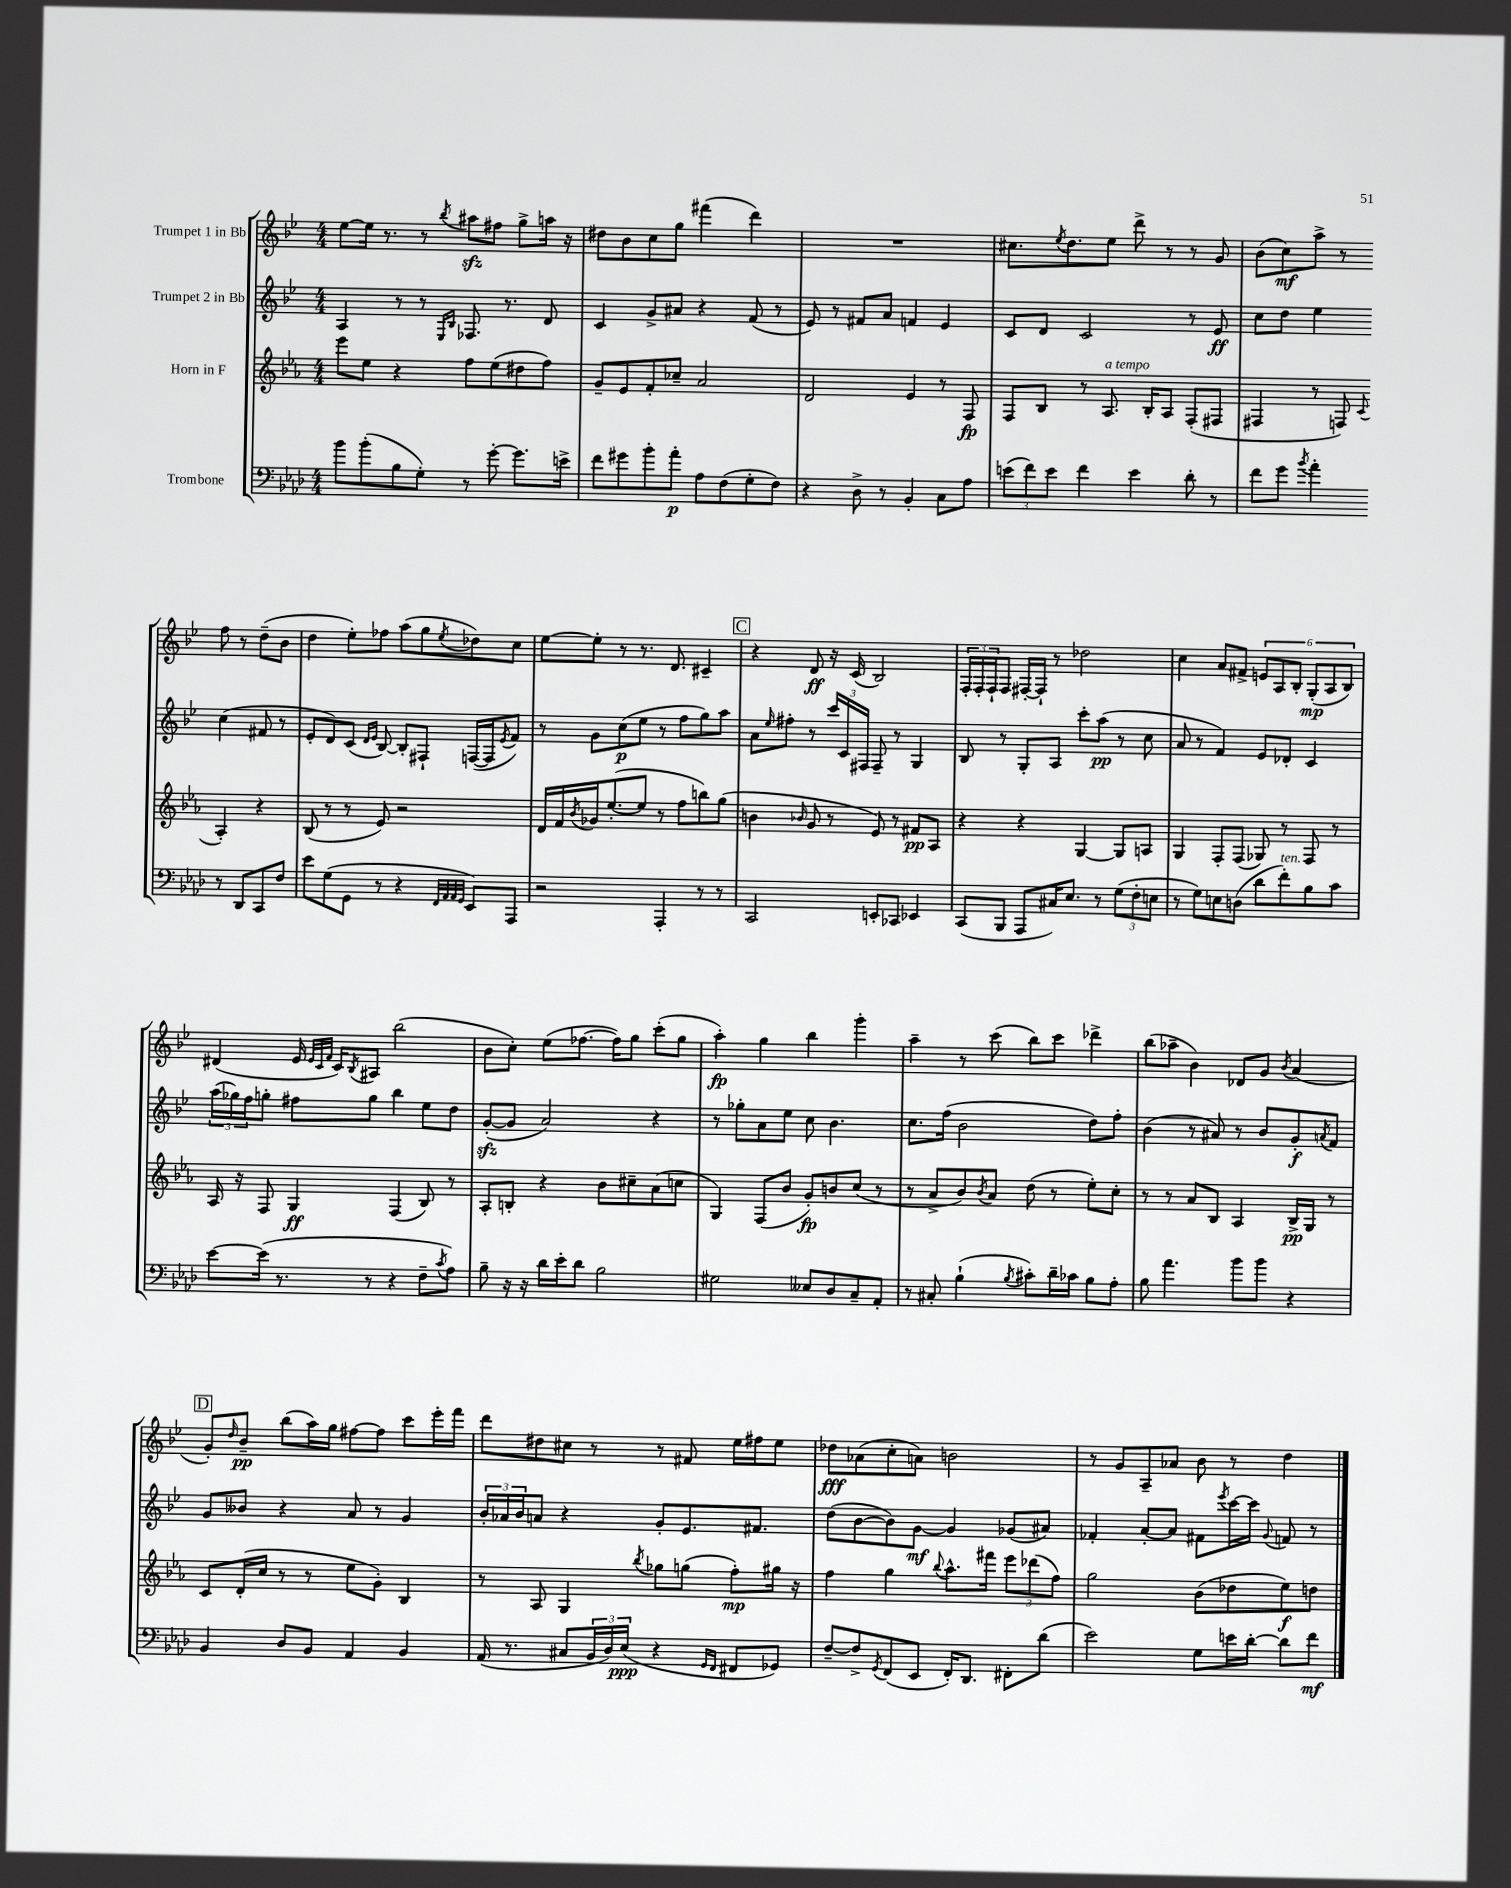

**kern	**kern	**kern	**kern
*staff4	*staff3	*staff2	*staff1
*clefF4	*clefG2	*clefG2	*clefG2
*k[b-e-a-d-]	*k[b-e-a-]	*k[b-e-]	*k[b-e-]
*M4/4	*M4/4	*M4/4	*M4/4
8b-\L	8eee-\L	4A/	[8ee-\L
(8b-'\	8ee-\J	.	16ee-\]Jk
.	.	.	8.r
8B-\	4r	8r	.
8G'\J)	.	8r	8r
.	.	16qqE-/LL	.
.	.	16qqB-/JJ	8qbb-/
8r	8ff\L	8.F-/	8aa#\L
[8g'\	(8ee-\	.	8ff#\J
.	.	8.r	.
8.g\]L	8dd#\	.	8gg^\L
.	8ff\J)	8d/	16aa\Jk
16e^\Jk	.	.	16r
=	=	=	=
8f\L	8g~/L	4c/	8dd#\L
8g#\	8e-/	.	8b-\
8b-'\	8f'/	8g^/L	8cc\
8a-'\J	8cc-~/J	8a#/J	8gg\J
8A-\L	2a-/	4r	(4fff#\
(8F\	.	.	.
8G'\	.	(8f/	4ddd\)
8F\J)	.	8r	.
=	=	=	=
4r	2d/	8e-/)	1r
.	.	8r	.
8D-^\	.	8f#/L	.
8r	.	8a/J	.
4BB-'/	4e-/	4f/	.
8C\L	8r	4e-/	.
8A-\J	8F/	.	.
=	=	=	=
(12e\L	8F/L	8c/L	8.cc#\L
12f\)	.	.	.
.	8B-/J	8d/J	.
12e\J	.	.	.
.	.	.	8qee-/
.	.	.	8.dd\
4f\	8r	2c/	.
.	8.A-/	.	8ee-\J
4e\	.	.	8ddd^\
.	16B-'/LK	.	.
.	8A-/J	.	8r
8d-'\	(8F'/L	8r	8r
8r	8F#/J	8e-/	8g/
=	=	=	=
8f\L	4F#/	8cc\L	(8b-\L
8g\J	.	8dd\J	8cc\)
8qb-/	.	.	.
4a-'\	8r	4ee-\	8aa^\J
.	8F/)	.	8r
.	8qqc/	.	.
8r	4A-'/	(4cc\	8ff\
8DD-/L	.	.	8r
8CC/	4r	8f#/	(8dd~\L
8F/J	.	8r	8b-\J
=	=	=	=
8e-\L	(8B-/	8e-'/L	4dd\
(8G\	8r	8d/)	.
8GG\J	8r	(8c/J	8ee-'\L)
.	.	16qqd/LL	.
.	.	16qqe-/JJ	.
8r	8e-/)	[8B-/)	8ff-\J
4r	2r	8B-'/]L	(8aa\L
.	.	8F#`/J	8gg\
32qqFF/LLL	.	.	.
32qqAA-/	.	.	.
32qqAA-/	.	.	.
32qqGG/JJJ	.	.	8qee-/
8EE-/L)	.	([16F/LL	8dd-\)
.	.	16F/]J	.
.	.	8qe-/	.
8AAA-/J	.	8f/J)	8cc\J
=	=	=	=
2r	16d/LL	8r	[8ee-\L
.	16f/	.	.
.	8qb-/	.	.
.	16g-/J	8g\L	8ee-'\]J
.	([8.ee-'/	.	.
.	.	(8cc\	8r
.	8ee-/]J	8ee-\J	8.r
4AAA-'/	8r	8r	.
.	.	.	8.d/
.	8ff\L	8ff\L	.
8r	8bb\)	8gg\)	4c#~/
8r	(8gg\J	8aa\J	.
=	=	=	=
2CC/	4b\	8a\L	4r
.	.	16qqee-/	.
.	.	8ff#'\J	.
.	16qqb-/	.	.
.	8g/	8r	8d/
.	8r	24ccc/LL	16r
.	.	24c/	.
.	.	.	(16c/
.	.	24F#/JJ	.
8EE'/L	8e-/)	8F#~/	2B-/)
8CC-/J	8r	8r	.
4EE-/	8f#/L	4G/	.
.	8A-/J	.	.
=	=	=	=
(8CC/L	4r	8B-/	24F'/LL
.	.	.	24F'/
.	.	.	24F`/J
8BBB-/J	.	8r	8F/J
8AAA-/L	4r	8G'/L	[16F#'/LL
.	.	.	16F#`/]JJ
16C#/K)	.	8A/J	8r
8.E-/J	.	.	.
.	[4G/	8ccc'\L	2dd-\
8r	.	(8aa\J	.
(12G\L	8G/]L	8r	.
12F'\	.	.	.
.	8A/J	8cc\	.
12E\J	.	.	.
=	=	=	=
8r	4G/	8a/	4cc\
8G\L)	.	8r	.
8E\	8F'/L	4f/)	8a/L
(8D\J	(8F/J	.	8f#^/J
8d-\L	8G-/)	8e-/L	12e/L
.	.	.	12A/
8f'\)	8r	8d-'/J	.
.	.	.	12B-'/J
8B-\	8F/	4c/	(12G'/L
.	.	.	12A/
8c\J	8r	.	.
.	.	.	12B-/J)
=	=	=	=
[8e-\L	16A-/	(24aa\LL	(4d#/
.	.	24gg-\)	.
.	16r	.	.
.	.	24ff\J	.
(16e-\]Jk	8F/	8gg'\J	.
8.r	.	.	.
.	4G/	8ff#\L	16e-/
.	.	.	32qqe-/LLL
.	.	.	32qqc/
.	.	.	32qqf/JJJ
.	.	.	16c/LK)
.	.	.	8qB-/
8r	.	8gg\J	8A#/J
4r	(4F/	4bb-\	(2bb-\
8F~\L	8B-/)	8ee-\L	.
8qc/	.	.	.
8A-\J)	8r	8dd\J	.
=	=	=	=
8B-~\	8A-'/L	([8g'/L	8b-\L
16r	8B'/J	8g/]J	8cc'\J)
16r	.	.	.
16d-\LL	4r	2a/)	(8ee-\L
16e-'\J	.	.	.
8d-\J	.	.	[8.ff-\J
2B-\	8b-\L	.	.
.	.	.	16ff-\]LK)
.	8cc#~\	.	8gg\J
.	(8a-\	4r	(8ccc'\L
.	8cc\J	.	8gg\J
=	=	=	=
2G#\	4G/)	8r	4aa'\)
.	.	8gg-'\L	.
.	(8F/L	8a\	4gg\
.	8b-/J	8ee-\J	.
8E--/L	8g'/L)	8cc\	4bb-\
8D-/	8b/	4.b-\	.
8C~/	(8cc/J	.	4ggg'\
8AA-'/J	8r	.	.
=	=	=	=
8r	8r	8.cc\L	4aa~\
8C#'/	8a-^/L	.	.
.	.	(16ff\Jk	.
(4B-`\	8b-/)	2b-\	8r
.	8qb-/	.	.
.	8a-/J	.	(8ccc\
8qB-/	.	.	.
8c#'\L)	(8dd\	.	8bb-\L)
16d-~\L	8r	.	8ccc\J
16c-\JJ	.	.	.
8B-\L	8ee-'\L)	8dd\L)	4ddd-^\
8A-'\J	8cc'\J	8ff'\J	.
=	=	=	=
8B-\	8r	(4b-\	(8bb-\L
4.a-\	8r	.	8aa-~\J
.	8a-/L	8r	4b-\)
.	8B-/J	8a#/)	.
8b-\L	4A-/	8r	8d-/L
8b-\J	.	8b-/L	8g/J
.	.	.	8qb-/
4r	16B-^/LL	8g'/	(4a/
.	16G/JJ	.	.
.	.	8qa/	.
.	8r	8f/J	.
=	=	=	=
4BB-/	8c/L	8g/L	8g'/L)
.	.	.	16qqdd/
.	(16d'/L	8b--/J	8b-~/J
.	16cc/JJ	.	.
8D-/L	8r	4r	(8bb-\L
8BB-/J	8r	.	16aa\L)
.	.	.	16gg\JJ
4AA-/	8ee-\L	8a/	[8ff#\L
.	8g'\J)	8r	8ff#\]J
4BB-/	4B-/	4g/	8ccc\L
.	.	.	16eee-'\L
.	.	.	16fff\JJ
=	=	=	=
(16AA-/	8r	24b-'/LL	8ddd\L
.	.	24a-/	.
8.r	.	.	.
.	.	24b-/J	.
.	8A-/	8a/J	8dd#\
8C#/L	4G/	4r	8cc#\J
24BB-/L	.	.	8r
24D-/)	.	.	.
(24E-/JJ	.	.	.
.	8qbb-/	.	.
4r	8gg-\L	8g'/L	8r
.	(8gg\J	8.e-/	8f#/
16qqGG/LL	.	.	.
16qqFF/JJ	.	.	.
8FF#/L	8ff'\L)	.	16ee-\LL
.	.	8.f#/J	16ff#\J
8GG-/J)	16gg#\Jk	.	8ee-\J
.	16r	.	.
=	=	=	=
[8F~/L	4ff\	(8dd\L	8dd-\L
8F^/]	.	[8b-\	(8a-\
8qGG/	.	.	.
(8FF/	4gg\	8b-\])	8cc'\
8EE-/J	.	[8g\J	8a\J)
.	8qqbb-/	.	.
16FF'/LK)	8.aa-^^\L	4g/]	2b\
8.DD-/J	.	.	.
.	16fff#\Jk	.	.
8FF#'\L	12eee-\L	(8g-/L	.
.	(12ddd-\	.	.
(8d-\J	.	8a#/J)	.
.	12ff\J)	.	.
=	=	=	=
2e-\)	2gg\	4f-'/	8r
.	.	.	8g/L
.	.	[8a'/L	8A~/
.	.	8a/]J	8a-/J
8G\L	(8b-\L	8f#\L	8b-\
.	.	8qeee-/	.
16e\L	8dd-\	[16ccc\L	8r
[16d-'\JJ	.	16ccc\]JJ	.
.	.	8qqg/	.
8d-\]L	8ee-\)	8f/	4dd\
8f\J	8dd\J	8r	.
==	==	==	==
*-	*-	*-	*-
